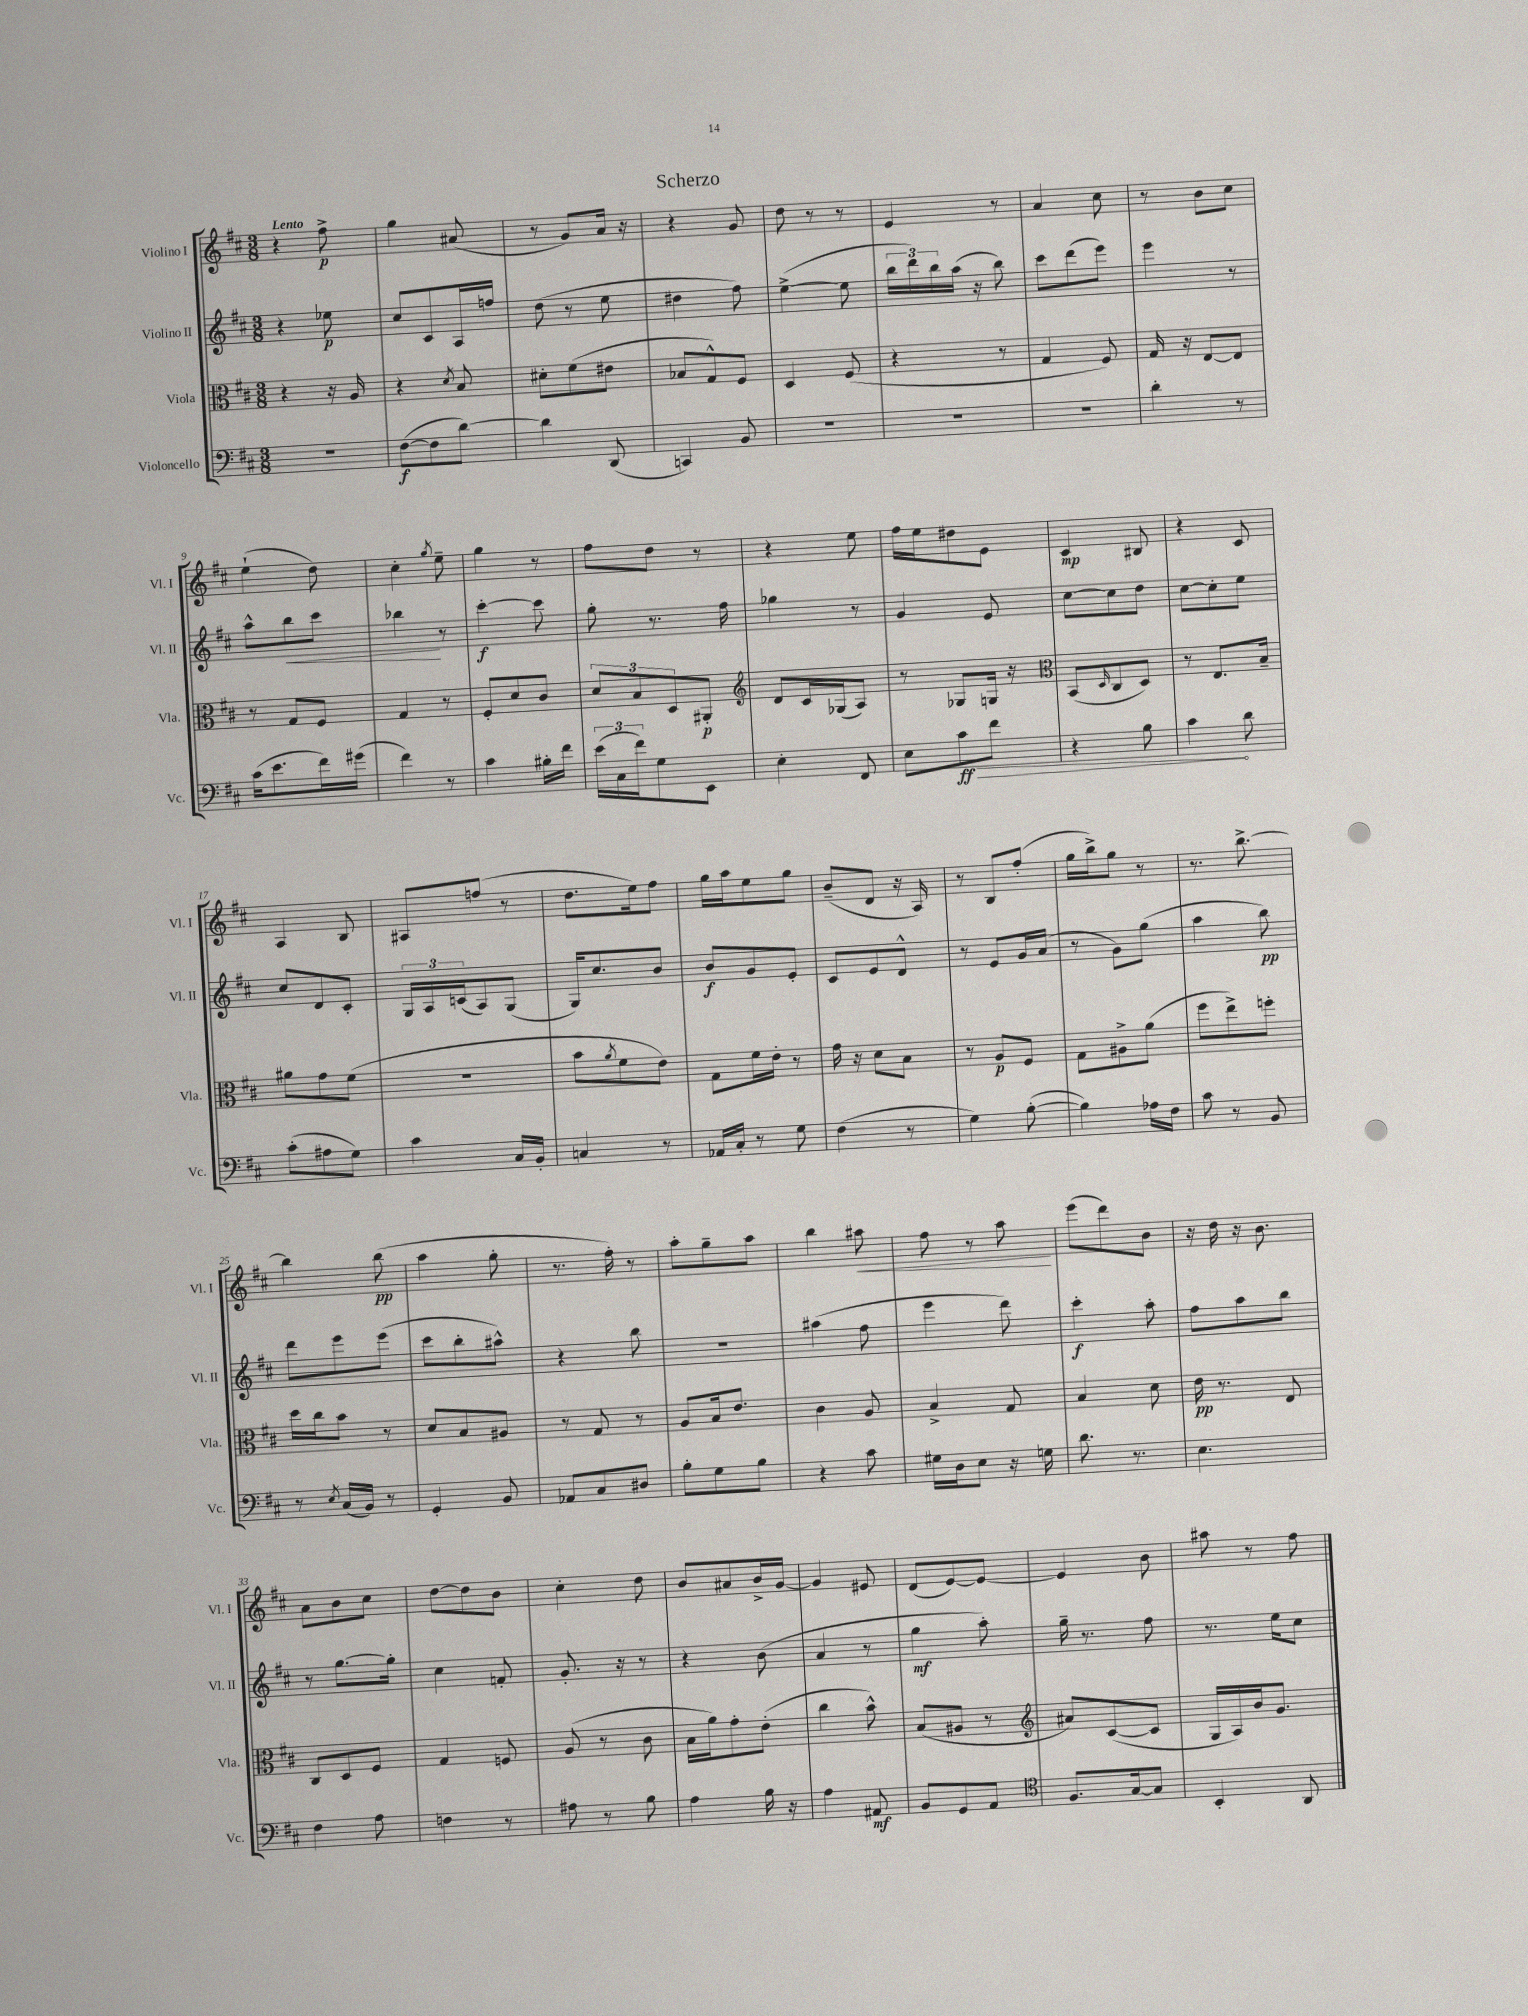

**kern	**kern	**kern	**kern
*staff4	*staff3	*staff2	*staff1
*clefF4	*clefC3	*clefG2	*clefG2
*k[f#c#]	*k[f#c#]	*k[f#c#]	*k[f#c#]
*M3/8	*M3/8	*M3/8	*M3/8
4.r	4r	4r	4r
.	16r	8ee-	8ff#^
.	16A	.	.
=	=	=	=
([8F#	4r	8cc#	4gg
8F#]	.	8c#	.
.	8qd	.	.
[8d)	8B	16A	(8a#
.	.	16ff	.
=	=	=	=
4d]	8d#'	(8dd	8r
.	(8f#	8r	8g)
(8DD	8e#	8ee	16a
.	.	.	16r
=	=	=	=
4CC)	8B-	4dd#	4r
.	8G^^)	.	.
8BB	8F#	8ff#)	8g
=	=	=	=
4.r	4D	([4ee^	8dd
.	.	.	8r
.	(8F#	8ee]	8r
=	=	=	=
4.r	4r	24bb	4e
.	.	24ddd)	.
.	.	24bb	.
.	.	(16aa	.
.	.	16r	.
.	8r	8bb)	8r
=	=	=	=
4.r	4G	8ccc#	4a
.	.	(8ddd	.
.	8F#)	8eee)	8cc#
=	=	=	=
4d'	16G	4eee	8r
.	16r	.	.
.	[8E	.	8b
8r	8E]	8r	8cc#
=	=	=	=
(16c#	8r	8aa^^	(4ee`
8.e	.	.	.
.	8G	8bb	.
16f#)	8F#	8ccc#	8dd)
(16g#	.	.	.
=	=	=	=
4f#)	4G	4bb-	4cc#'
.	.	.	8qgg
8r	8r	8r	8ee~
=	=	=	=
4c#	8F#'	[4ccc#'	4gg
.	8d	.	.
16B#'	8c#	8ccc#]	8r
16f#	.	.	.
=	=	=	=
(24e	12d	8gg'	8ff#
24C#	.	.	.
24f#)	12B	.	.
8G	.	8.r	8dd
.	12D	.	.
8EE	8AA#'	.	8r
.	.	16ff#	.
=	=	=	=
*	*clefG2	*	*
4E'	8d	4gg-	4r
.	16c#	.	.
.	(16G-	.	.
8FF#	8A)	8r	8ee
=	=	=	=
8E	8r	4g	16ff#
.	.	.	16ee
8c#	8G-	.	8dd#
8f#	16G	8e	8e
.	16r	.	.
=	=	=	=
*	*clefC3	*	*
4r	(8BB	[8cc#	4c#
.	16qqD	.	.
.	8C#	8cc#]	.
8B	8D)	8dd	8B#
=	=	=	=
4c#	8r	[8cc#	4r
.	8.E	8cc#']	.
8d	.	8ee	8c#
.	16B~	.	.
=	=	=	=
(8c#'	8a#	8cc#	4A
8A#	8g	8d	.
8G)	(8f#	8c#'	8B
=	=	=	=
4c#	4.r	24G	8A#
.	.	24A	.
.	.	(24c	.
.	.	8A)	(8ff
16C#	.	(8G	8r
16BB'	.	.	.
=	=	=	=
4C	8b	16G)	8.dd
.	.	8.cc#	.
.	8qa	.	.
.	8f#	.	.
.	.	.	16ee)
8r	8e)	8b	8ff#
=	=	=	=
16AA-	8G	8b	16gg
16C#'	.	.	16aa
8r	16f#	8g	8ee
.	16e'	.	.
8G	8r	8e'	8gg
=	=	=	=
(4F#	16g	8c#	(8b~
.	16r	.	.
.	8d	8e	8d
8r	8B	8d^^	16r
.	.	.	16A)
=	=	=	=
4G)	8r	8r	8r
.	8A	8e	8B
([8B'	8F#	16g	(8ff#'
.	.	(16a	.
=	=	=	=
4B])	8G	8r	16gg
.	.	.	16bb^)
.	8A#^	8g)	8gg
16A-	(8a	(8gg	8r
16F#	.	.	.
=	=	=	=
8c#	8ff#	4aa	8.r
8r	8ee^)	.	.
.	.	.	[8.bb^
8BB	8ff'	8bb)	.
=	=	=	=
8r	16dd	8ddd	4bb]
.	16cc#	.	.
8qE	.	.	.
(16C#	8b	8eee	.
16BB)	.	.	.
8r	8r	(8eee	(8bb
=	=	=	=
4GG'	8d	8ccc#	4aa
.	8B	8bb'	.
8BB	8A#	8aa#^^)	8gg'
=	=	=	=
8AA-	8r	4r	8.r
8C#	8G	.	.
.	.	.	16ff#')
8D#	8r	8bb	8r
=	=	=	=
8B'	8A	4.r	8aa'
8G	16B	.	8gg~
.	8.e	.	.
8B	.	.	8aa
=	=	=	=
4r	4c#	(4aa#	4bb
8c#	8A	8ff#	8aa#
=	=	=	=
16G#	4B^	4eee	8ff#
16D	.	.	.
8E	.	.	8r
16r	8G	8ddd)	8aa
16G	.	.	.
=	=	=	=
8.d	4B	4ccc#'	(8eee
.	.	.	8ddd)
8.r	.	.	.
.	8d	8aa'	8b
=	=	=	=
4.E	16e	8ff#	16r
.	8.r	.	16dd
.	.	8aa	16r
.	.	.	8.b
.	8E	8bb	.
=	=	=	=
4F#	8C#	8r	8a
.	8D	[8.gg	8b
8A	8F#	.	8cc#
.	.	16gg']	.
=	=	=	=
4F	4G	4cc#	[8dd
.	.	.	8dd]
8r	8F	8f'	8b
=	=	=	=
8A#	(8A	8.g'	4cc#'
8r	8r	.	.
.	.	16r	.
8B	8c#	8r	8dd
=	=	=	=
4A	16B	4r	8b
.	16a)	.	.
.	8g'	.	8a#
16B	(8e'	(8b	16b^
16r	.	.	[16g
=	=	=	=
4A	4cc#	4a	4g]
8AA#	8b^^)	8r	8e#
=	=	=	=
8BB	(8B	4gg	(8d
8GG	8A#	.	[8e)
8AA	8r	8aa')	8e_
=	=	=	=
*clefC4	*clefG2	*	*
8.F#	8a#)	16gg~	4e]
.	.	8.r	.
.	([8c#	.	.
[16G	.	.	.
8G]	8c#]	8ff#	8b
=	=	=	=
4BB'	16G	8.r	8aa#
.	16A)	.	.
.	16b	.	8r
.	8.g	16ee	.
8AA	.	8cc#	8ff#
==	==	==	==
*-	*-	*-	*-
